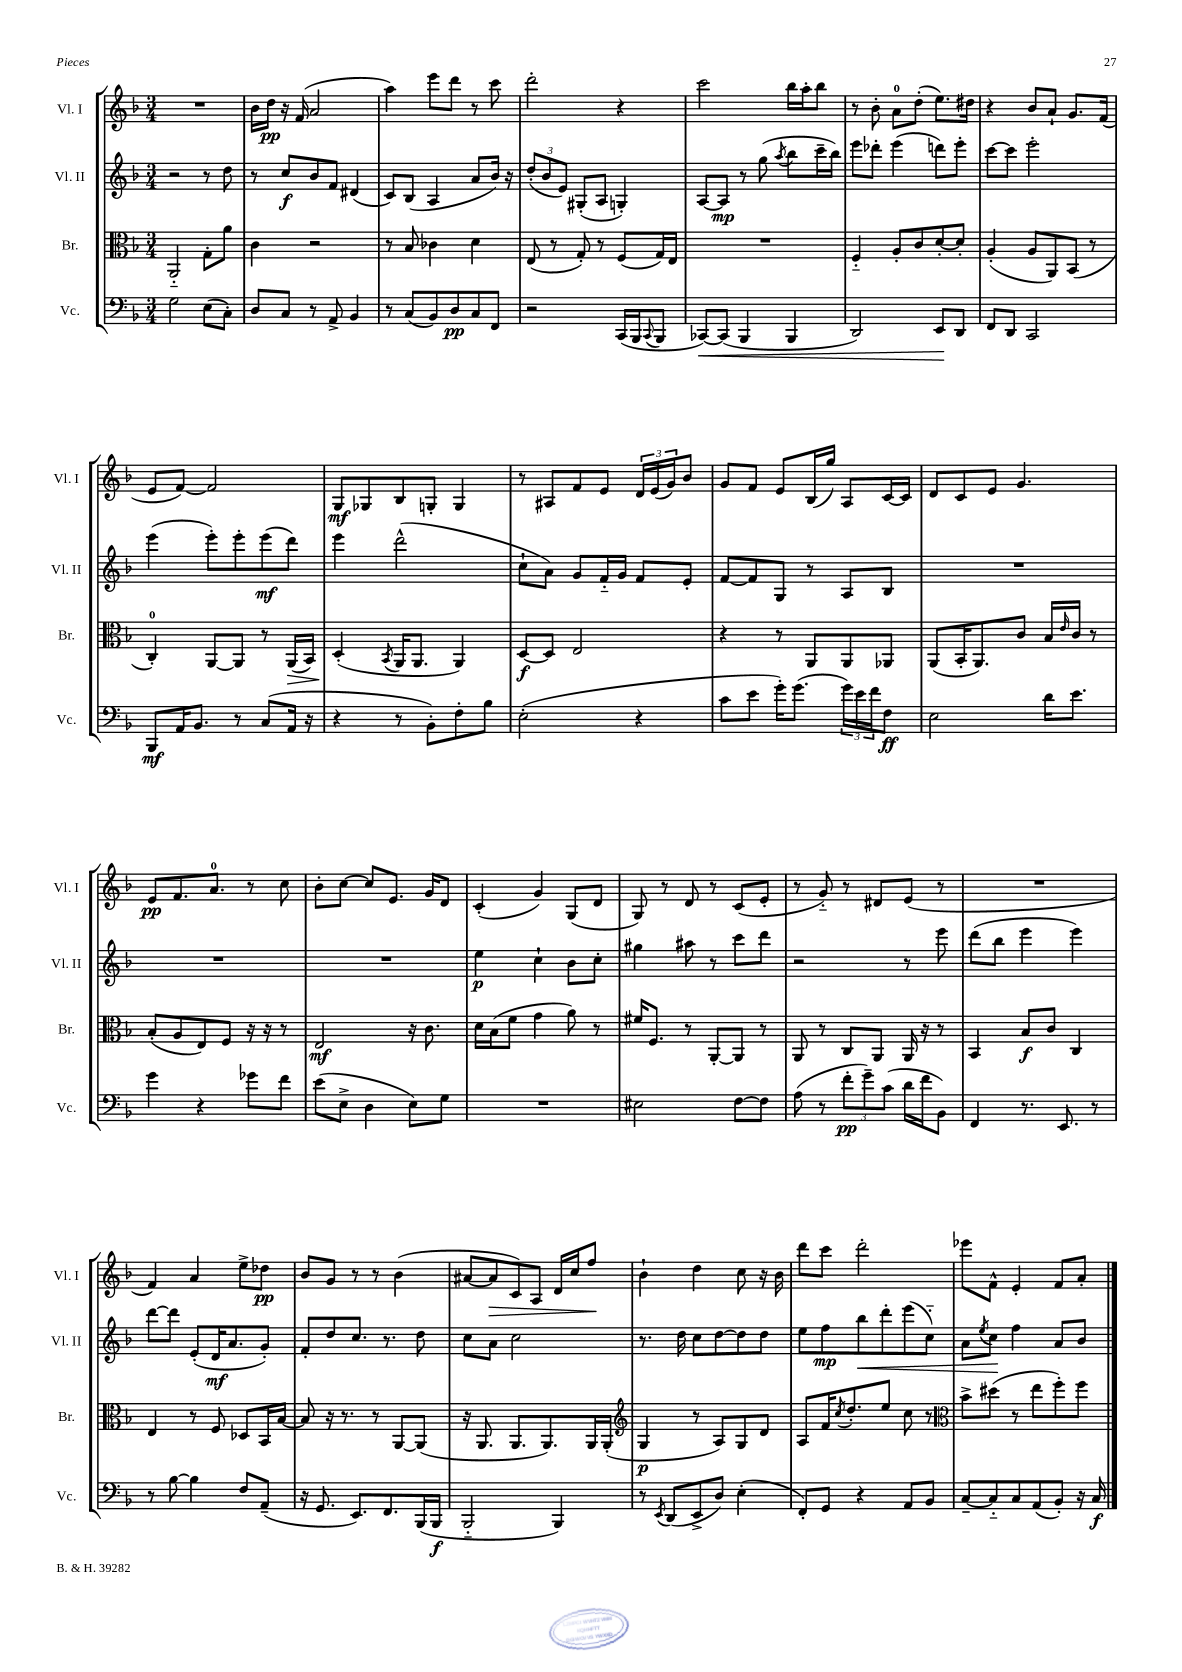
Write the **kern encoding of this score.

**kern	**kern	**kern	**kern
*staff4	*staff3	*staff2	*staff1
*clefF4	*clefC3	*clefG2	*clefG2
*k[b-]	*k[b-]	*k[b-]	*k[b-]
*M3/4	*M3/4	*M3/4	*M3/4
2G\	2AA'~/	2r	2.r
(8E\L	8G'\L	8r	.
8C'\J)	8a\J	8dd\	.
=	=	=	=
8D/L	4c\	8r	16b-\LL
.	.	.	16dd\JJ
8C/J	.	8cc/L	16r
.	.	.	(16f/
8r	2r	8b-/	2a/
8AA^/	.	8f/J	.
4BB-/	.	(4d#/	.
=	=	=	=
8r	8r	8c/L)	4aa\)
(8C/L	8B-/	(8B-/J	.
8BB-/)	4c-\	4A/	8eee\L
8D/	.	.	8ddd\J
8C/	4d\	8a/L	8r
8FF/J	.	16b-/Jk)	8ccc\
.	.	16r	.
=	=	=	=
2r	(8E/	(12dd'/L	2ddd'\
.	.	12b-/	.
.	8r	.	.
.	.	12e/J)	.
.	8G'/)	(8G#'/L	.
.	8r	8A/J	.
(16CC/LL	(8F/L	4G'/)	4r
16BBB-/J	.	.	.
8qqCC/	.	.	.
8BBB-/J	16G/L)	.	.
.	16E/JJ	.	.
=	=	=	=
[8CC-/L)	2.r	[8A/L	2ccc\
(8CC-/]J	.	8A/]J	.
4BBB-/	.	8r	.
.	.	(8gg\	.
.	.	8qaa/	.
4BBB-/	.	8bb-\L	16bb-\LL
.	.	.	16aa'\J
.	.	16ccc~\L	8bb-\J
.	.	16bb-\JJ)	.
=	=	=	=
2DD/)	4F'~/	8eee\L	8r
.	.	8ddd-'\J	8b-'\
.	8A'/L	(4eee\	8a\L
.	8c/	.	(8dd'\J
8EE/L	[8d'/	8ddd\L)	8.ee\L)
8DD/J	8d'/]J	8eee'\J	.
.	.	.	16dd#\Jk
=	=	=	=
8FF/L	(4A'/	[8ccc\L	4r
8DD/J	.	8ccc\]J	.
2CC/	8A/L	2eee'\	8b-/L
.	8AA/)	.	8a`/J
.	(8BB-/J	.	8.g/L
.	8r	.	.
.	.	.	(16f/Jk
=	=	=	=
8BBB-/L	4C'/)	(4eee\	8e/L
16AA/K	.	.	[8f/J)
8.BB-/J	.	.	.
.	[8AA/L	8eee'\L)	2f/]
8r	8AA/]J	8eee'\	.
(8C/L	8r	(8eee\	.
16AA/Jk	(16AA/LL	8ddd\J)	.
16r	16BB-/JJ)	.	.
=	=	=	=
4r	(4D'/	4eee\	8G/L
.	.	.	8G-/
.	8qBB-/	.	.
8r	16AA/LK	(2ddd^^\	8B-/
.	8.AA/J	.	.
8BB-'\L)	.	.	8G'/J
8F'\	4AA/)	.	4G/
8B-\J	.	.	.
=	=	=	=
(2E'\	[8D/L	8cc`\L	8r
.	8D/]J	8a\J)	8A#/L
.	2E/	8g/L	8f/
.	.	16f'~/L	8e/J
.	.	16g/JJ	.
4r	.	8f/L	24d/LL
.	.	.	(24e/
.	.	.	24g/J)
.	.	8e'/J	8b-/J
=	=	=	=
8c\L	4r	[8f/L	8g/L
8e\J	.	8f/]	8f/J
16g'\LK)	8r	8G/J	8e/L
(8.g\J	.	.	.
.	8AA/L	8r	(16B-/L
.	.	.	16gg/JJ)
24g\LL)	8AA/	8A/L	8A/L
24e\	.	.	.
24f\J	.	.	.
8F\J	8AA-/J	8B-/J	[16c/L
.	.	.	16c/]JJ
=	=	=	=
2E\	(8AA/L	2.r	8d/L
.	16BB-'/K	.	8c/
.	8.AA/)	.	.
.	.	.	8e/J
.	8c/J	.	4.g/
16d\LK	16B-/LL	.	.
.	16qqe/	.	.
8.e\J	16c/JJ	.	.
.	8r	.	.
=	=	=	=
4g\	(8B-'/L	2.r	8e/L
.	8A/	.	8.f/
4r	8E/)	.	.
.	.	.	8.a/J
.	8F/J	.	.
8g-\L	16r	.	8r
.	16r	.	.
8f\J	8r	.	8cc\
=	=	=	=
(8e\L	2E/	2.r	8b-'\L
8E^\J	.	.	[8cc\J
4D\	.	.	8cc/]L
.	.	.	8.e/J
8E\L)	16r	.	.
.	8.c\	.	16g/LK
8G\J	.	.	8d/J
=	=	=	=
2.r	16d\LL	4ee\	(4c'/
.	(16B-\J	.	.
.	8f\J	.	.
.	4g\	4cc`\	4g/)
.	8a\)	8b-\L	(8G/L
.	8r	8cc'\J	8d/J
=	=	=	=
2E#\	16f#/LK	4gg#\	8G/)
.	8.F/J	.	.
.	.	.	8r
.	8r	8aa#\	8d/
.	[8AA'/L	8r	8r
[8F\L	8AA/]J	8ccc\L	(8c/L
8F\]J	8r	8ddd\J	8e'/J
=	=	=	=
(8A\	8AA/	2r	8r
8r	8r	.	8g'~/)
12f'\L	8C/L	.	8r
12g~\)	.	.	.
.	8AA/J	.	8d#/L
(12c\J	.	.	.
16d\LL	16AA/	8r	(8e/J
16f\J	16r	.	.
8BB-\J)	8r	8eee\	8r
=	=	=	=
4FF/	4BB-/	(8ddd\L	2.r
.	.	8bb-\J	.
8.r	8B-/L	4eee\	.
.	8c/J	.	.
8.EE/	.	.	.
.	4C/	4eee\)	.
8r	.	.	.
=	=	=	=
8r	4E/	[8ddd\L	4f/)
[8B-\	.	8ddd\]J	.
4B-\]	8r	(8e'/L	4a/
.	8F/	16d/K	.
.	.	8.a/	.
8F/L	8D-/L	.	8ee^\L
(8AA~/J	16BB-/L	8g'/J)	8dd-\J
.	[16B-/JJ	.	.
=	=	=	=
16r	8B-/]	8f'/L	8b-/L
8.GG/	.	.	.
.	16r	8dd/	8g/J
.	8.r	.	.
8.EE/L)	.	8.cc/J	8r
.	8r	.	8r
8.FF/	.	8.r	.
.	[8AA/L	.	(4b-\
(16BBB-/L	(8AA/]J	8dd\	.
16BBB-/JJ	.	.	.
=	=	=	=
2BBB-'~/	16r	8cc\L	[8a#/L
.	8.AA/	.	.
.	.	8a\J	8a#/]
.	8.AA/L	2cc\	8c/)
.	.	.	8A/J
.	8.AA/)	.	.
4BBB-/)	.	.	16d/LL
.	.	.	16cc/J
.	16AA/L	.	8ff/J
.	(16AA'/JJ	.	.
=	=	=	=
*	*clefG2	*	*
8r	4G/	8.r	4b-`\
8qEE/	.	.	.
(8DD/L	.	.	.
.	.	16dd\	.
8EE^/	8r	8cc\L	4dd\
8D/J)	8A/L)	[8dd\	.
(4E'\	8G/	8dd\]	8cc\
.	8d/J	8dd\J	16r
.	.	.	16b-\
=	=	=	=
8FF'/L)	8A/L	8ee\L	8ddd\L
8GG/J	16f/K	8ff\	8ccc\J
.	8qcc/	.	.
.	8.dd'/	.	.
4r	.	8bb-\	2ddd'\
.	8ee/J	8ddd'\	.
8AA/L	8cc\	(8eee\	.
8BB-/J	8r	8cc'~\J)	.
=	=	=	=
*	*clefC3	*	*
[8C~/L	8b-^\L	8a\L	8eee-\L
.	.	8qee/	.
8C'~/]	(8dd#\J	8cc\J	8f^^\J
8C/	8r	4ff\	4e'/
(8AA/	8ee\L	.	.
8BB-'/J)	8ff'\)	8a/L	8f/L
16r	8ff\J	8b-/J	8a'/J
16C/	.	.	.
==	==	==	==
*-	*-	*-	*-
